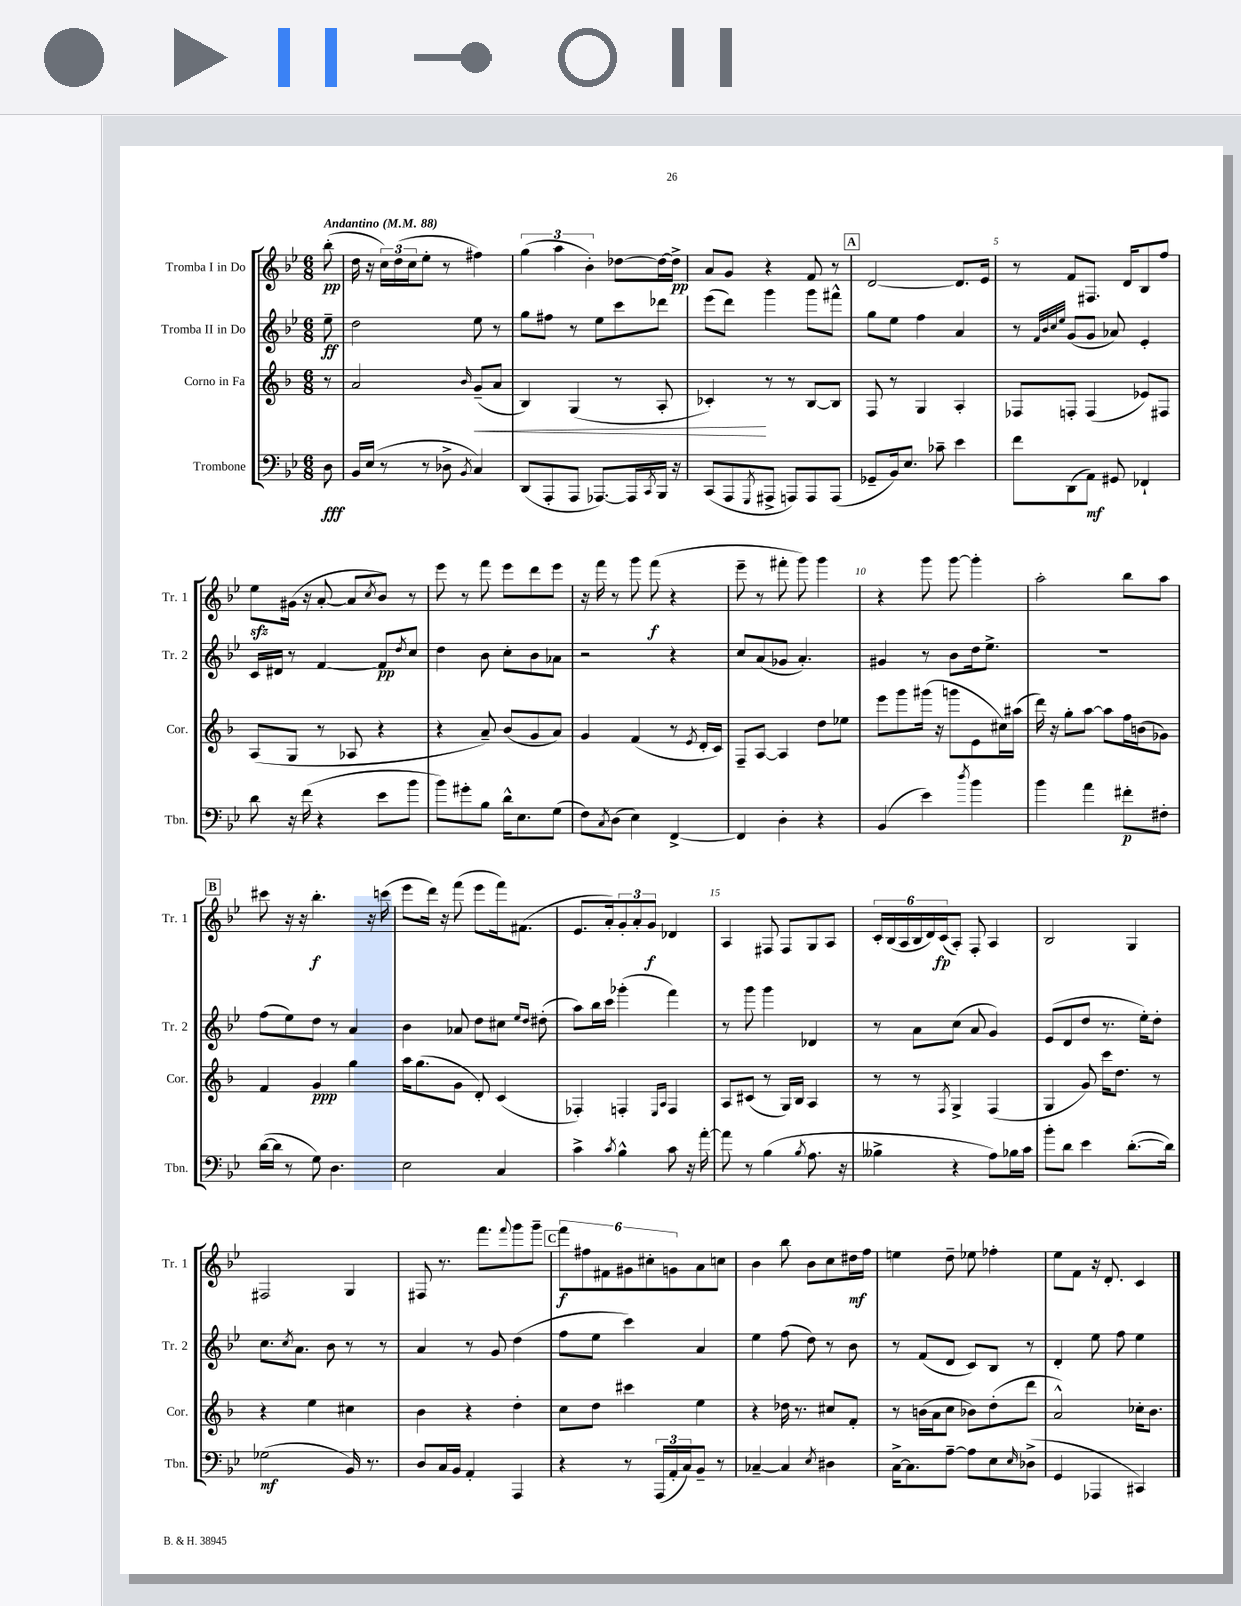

**kern	**dynam	**kern	**dynam	**kern	**dynam	**kern	**dynam
*part4	*part4	*part3	*part3	*part2	*part2	*part1	*part1
*staff4	*staff4	*staff3	*staff3	*staff2	*staff2	*staff1	*staff1
*I"Trombone	*	*I"Corno in Fa	*	*I"Tromba II in Do	*	*I"Tromba I in Do	*
*I'Tbn.	*	*I'Cor.	*	*I'Tr. 2	*	*I'Tr. 1	*
*clefF4	*	*clefG2	*	*clefG2	*	*clefG2	*
*k[b-e-]	*	*k[b-]	*	*k[b-e-]	*	*k[b-e-]	*
*M6/8	*	*M6/8	*	*M6/8	*	*M6/8	*
*MM88	*	*MM88	*	*MM88	*	*MM88	*
=	=	=	=	=	=	=	=
!	!	!	!	!	!	!LO:TX:a:B:t=Andantino	!
8D\	fff	8r	.	8ee-~\	ff	(8bb-'\	pp
=1	=1	=1	=1	=1	=1	=1	=1
16BB-/LL	.	2a/	.	2dd\	.	16dd\	.
(16E-/JJ	.	.	.	.	.	16r	.
8r	.	.	.	.	.	24cc\LL)	.
.	.	.	.	.	.	(24dd\	.
.	.	.	.	.	.	24cc\J	.
8r	.	.	.	.	.	8ee-'\J	.
8D-X^\	.	.	.	.	.	8r	.
8qBB-/	.	16qqb-/	.	.	.	.	.
!	!	!	!LO:HP:b	!	!	!	!
4C/)	.	(8g~/L	<	8ee-\	.	4ff#X\)	.
.	.	8a/J	.	8r	.	.	.
=2	=2	=2	=2	=2	=2	=2	=2
(8DD/L	.	4B-/)	.	8gg\L	.	(6gg\	.
8AAA'/	.	.	.	8ff#X\J	.	.	.
.	.	.	.	.	.	6aa\	.
8AAA/J	.	(4G/	.	8r	.	.	.
.	.	.	.	.	.	6b-'\)	.
[8.AAA-X/L)	.	.	.	8ee-\L	.	.	.
.	.	8r	.	8ccc\	.	[8dd-X\L	.
16AAA-/L]	.	.	.	.	.	.	.
8qCC/	.	.	.	.	.	.	.
16BBB-/JJ	.	8A'/	.	8ddd-X\J	.	16dd-\L_	.
16r	.	.	.	.	.	16dd-^\JJ]	pp
=3	=3	=3	=3	=3	=3	=3	=3
(8CC/L	.	4c-X'/)	.	(8eee-\L	.	8a/L	.
8AAA/	.	.	.	8ddd\J)	.	8g/J	.
8qGGG/	.	.	.	.	.	.	.
8AAA#X^/J	.	8r	[	4ggg\	.	4r	.
8AAAn/L)	.	8r	.	.	.	.	.
8AAA/	.	[8B-/L	.	8ggg\L	.	8f/	.
(8AAA/J	.	8B-/J]	.	8fff#X^^\J	.	8r	.
!!LO:REH:place=s1:t=A
=4	=4	=4	=4	=4	=4	=4	=4
8GG-X~/L	.	8F/	.	8gg\L	.	[2d/	.
16BB-/k)	.	8r	.	8ee-\J	.	.	.
8.E-/J	.	.	.	.	.	.	.
.	.	4G/	.	4ff\	.	.	.
8c-X~\	.	.	.	.	.	.	.
4e-\	.	4A'/	.	4a/	.	8.d/L]	.
.	.	.	.	.	.	16e-/Jk	.
=5	=5	=5	=5	=5	=5	=5	=5
8f\L	.	8F-X/L	.	8r	.	8r	.
.	.	.	.	32qqf/LLL	.	.	.
.	.	.	.	32qqb-/	.	.	.
.	.	.	.	32qqcc/	.	.	.
.	.	.	.	32qqee-/JJJ	.	.	.
(8DD\	.	8Fn'/J	.	(8g/L	.	8f/L	.
8AA\J)	mf	(4F/	.	8g/J	.	8.F#X/J	.
8GG#X/	.	.	.	8a-X/)	.	.	.
.	.	.	.	.	.	16d/KL	.
4FF-X`/	.	8e-X/L)	.	4e-'/	.	8B-/	.
.	.	8F#X/J	.	.	.	8ff/J	.
!!LO:LB:g=z
=6	=6	=6	=6	=6	=6	=6	=6
8d\	.	(8A/L	.	16c/LL	.	8ee-zz\L	.
.	.	.	.	16d#X/JJ	.	.	.
16r	.	8G/J	.	8r	.	(16g#X\Jk	.
(16f\	.	.	.	.	.	16r	.
4r	.	8r	.	[4f/	.	[8a'/	.
.	.	8A-X/	.	.	.	8a/L]	.
.	.	.	.	.	.	8qcc/	.
8e-\L	.	4r	.	8f/L]	pp	8b-/J)	.
.	.	.	.	8qdd/	.	.	.
8b-\J	.	.	.	8cc/J	.	8r	.
=7	=7	=7	=7	=7	=7	=7	=7
8b-\L)	.	4r	.	4dd\	.	8eee-\	.
8g#X'\	.	.	.	.	.	8r	.
8B-\J	.	8a~/)	.	8b-\	.	8fff\	.
16d^^\KL	.	(8b-/L	.	8cc'\L	.	8eee-\L	.
8.E-\	.	.	.	.	.	.	.
.	.	8g/	.	8b-\	.	8ddd\	.
(8G\J	.	8a/J)	.	8a-X\J	.	8eee-\J	.
=8	=8	=8	=8	=8	=8	=8	=8
8F\L)	.	4g/	.	2r	.	16r	.
.	.	.	.	.	.	16fff\	.
8qC/	.	.	.	.	.	.	.
(8D\J	.	.	.	.	.	8r	.
4E-\)	.	(4f/	.	.	.	8ggg\	.
.	.	.	.	.	.	(8fff\	f
[4FF^/	.	8r	.	4r	.	4r	.
.	.	8qe/	.	.	.	.	.
.	.	16d'/LL	.	.	.	.	.
.	.	16c/JJ)	.	.	.	.	.
=9	=9	=9	=9	=9	=9	=9	=9
4FF/]	.	8F~/L	.	8cc/L	.	8eee-~\	.
.	.	[8A/J	.	(8a/	.	8r	.
4D'\	.	4A/]	.	8g-X/J	.	8fff#X'\	.
.	.	.	.	4.a'/)	.	8ggg\)	.
4r	.	8dd\L	.	.	.	4ggg\	.
.	.	8ee-X\J	.	.	.	.	.
=10	=10	=10	=10	=10	=10	=10	=10
(4BB-/	.	8eee\L	.	4g#X/	.	4r	.
.	.	8ggg\	.	.	.	.	.
4e-\)	.	(16ggg#X\Jk	.	8r	.	8ggg\	.
.	.	16r	.	.	.	.	.
.	.	8gggn\L	.	8b-\L	.	[8ggg\	.
8qdd/	.	.	.	.	.	.	.
4b-\	.	8e\	.	16dd\k	.	4ggg'\]	.
.	.	.	.	8.ee-^\J	.	.	.
.	.	16cc#X\L)	.	.	.	.	.
.	.	(16aa#X\JJ	.	.	.	.	.
=11	=11	=11	=11	=11	=11	=11	=11
4b-\	.	16ddd\)	.	2.r	.	2aa'\	.
.	.	16r	.	.	.	.	.
.	.	8gg'\L	.	.	.	.	.
4a\	.	[8aa\J	.	.	.	.	.
.	.	8aa\L]	.	.	.	.	.
8f#X'\L	p	16ff\L	.	.	.	8bb-\L	.
.	.	(16bn\J	.	.	.	.	.
8F#X'\J	.	8g-X\J)	.	.	.	8aa\J	.
!!LO:LB:g=z
!!LO:REH:place=s1:t=B
=12	=12	=12	=12	=12	=12	=12	=12
([16d\LL	.	4f/	.	(8ff\L	.	8ccc#X\	.
16d\JJ]	.	.	.	.	.	.	.
8r	.	.	.	8ee-\)	.	16r	.
.	.	.	.	.	.	16r	.
8G\)	.	4g/	ppp	8dd\J	.	4.bb-'\	f
4.D\	.	.	.	8r	.	.	.
.	.	4gg\	.	4a/	.	.	.
.	.	.	.	.	.	16r	.
.	.	.	.	.	.	(16cccn\	.
=13	=13	=13	=13	=13	=13	=13	=13
2E-\	.	16aa\KL	.	4b-\	.	8eee-\L	.
.	.	(8.gg\	.	.	.	.	.
.	.	.	.	.	.	16ddd\Jk)	.
.	.	.	.	.	.	16r	.
.	.	8g\J	.	8a-X/	.	(8fff\	.
.	.	8d'/)	.	8dd\L	.	8eee-\L	.
4C/	.	(4c/	.	8cc#X\J	.	16fff\k)	.
.	.	.	.	.	.	(8.f#X\J	.
.	.	.	.	16qqee-/LL	.	.	.
.	.	.	.	16qqdd/JJ	.	.	.
.	.	.	.	(8dd#X'\	.	.	.
=14	=14	=14	=14	=14	=14	=14	=14
4c^\	.	4F-X'/)	.	8aa\L)	.	8.e-/L	.
.	.	.	.	16bb-\L	.	.	.
.	.	.	.	16ccc\JJ	.	16a'/k)	.
8qc/	.	.	.	.	.	.	.
4B-^^\	.	4Fn'/	.	(4ggg-X'\	.	12g'/	.
.	.	.	.	.	.	12a'/	.
.	.	.	.	.	.	12g/J	f
.	.	16qqE/LL	.	.	.	.	.
.	.	16qqA/JJ	.	.	.	.	.
8c\	.	4F/	.	4fff\)	.	4d-X/	.
16r	.	.	.	.	.	.	.
[16a'\	.	.	.	.	.	.	.
=15	=15	=15	=15	=15	=15	=15	=15
8a\]	.	8A/L	.	8r	.	4A/	.
8r	.	(8c#X/J	.	8ggg\	.	.	.
(4B-\	.	8r	.	4ggg\	.	8F#X/	.
.	.	16G/LL)	.	.	.	8F#/L	.
.	.	16B-/JJ	.	.	.	.	.
8qB-/	.	.	.	.	.	.	.
8.A\	.	4A/	.	4d-X/	.	8G/	.
.	.	.	.	.	.	8A/J	.
16r	.	.	.	.	.	.	.
=16	=16	=16	=16	=16	=16	=16	=16
4B--X^\	.	8r	.	8r	.	24c'/LL	.
.	.	.	.	.	.	(24B-/	.
.	.	.	.	.	.	24A/	.
.	.	8r	.	8a\L	.	24B-/	.
.	.	.	.	.	.	24d/)	.
.	.	.	.	.	.	(24c/J	fp
.	.	8qF/	.	.	.	.	.
4r	.	4G^/	.	(8cc\J	.	8A'/J)	.
.	.	.	.	8a/	.	8F'/	.
8A\L)	.	(4F/	.	4g/)	.	4A/	.
16B-X\L	.	.	.	.	.	.	.
16c\JJ	.	.	.	.	.	.	.
=17	=17	=17	=17	=17	=17	=17	=17
8b-'\L	.	4G/	.	(8e-/L	.	2B-/	.
8d\J	.	.	.	8d/	.	.	.
4e-\	.	8g/)	.	8dd/J	.	.	.
.	.	16ccc\KL	.	8.r	.	.	.
.	.	8.dd\J	.	.	.	.	.
([8.d'\L	.	.	.	.	.	4G/	.
.	.	.	.	16ee-'\KL)	.	.	.
.	.	8r	.	8dd'\J	.	.	.
16d\Jk])	.	.	.	.	.	.	.
!!LO:LB:g=z
=18	=18	=18	=18	=18	=18	=18	=18
(2G-X\	mf	4r	.	8.cc\L	.	2F#X/	.
.	.	.	.	8qcc/	.	.	.
.	.	.	.	8.a\J	.	.	.
.	.	4ee\	.	.	.	.	.
.	.	.	.	8b-\	.	.	.
16BB-/)	.	4cc#X\	.	8r	.	4G/	.
8.r	.	.	.	.	.	.	.
.	.	.	.	8r	.	.	.
=19	=19	=19	=19	=19	=19	=19	=19
8D/L	.	4b-\	.	4a/	.	8F#X/	.
16C/L	.	.	.	.	.	8.r	.
16BB-/JJ	.	.	.	.	.	.	.
4AA'/	.	4r	.	8r	.	.	.
.	.	.	.	.	.	8.fff\L	.
.	.	.	.	8g/	.	.	.
.	.	.	.	.	.	8qqfff/	.
4AAA/	.	4dd'\	.	(4dd\	.	8ggg\	.
.	.	.	.	.	.	8ggg~\J	.
!!LO:REH:place=s1:t=C
=20	=20	=20	=20	=20	=20	=20	=20
4r	.	8cc\L	.	8ff\L	.	12fff\L	f
.	.	.	.	.	.	12ff#X\	.
.	.	8dd\J	.	8ee-\J	.	.	.
.	.	.	.	.	.	12f#X\	.
8r	.	4ccc#X\	.	4ccc\)	.	12g#X\	.
.	.	.	.	.	.	12cc#X'\	.
(24AAA/LL	.	.	.	.	.	.	.
24AA'/	.	.	.	.	.	12gn\	.
24C/J)	.	.	.	.	.	.	.
8BB-~/J	.	4ee\	.	4a/	.	8a\	.
8r	.	.	.	.	.	8ccn\J	.
=21	=21	=21	=21	=21	=21	=21	=21
[4C-X~/	.	4r	.	4ee-\	.	4b-\	.
4C-/]	.	16dd-X\	.	(8ff\	.	8bb-\	.
.	.	8.r	.	.	.	.	.
.	.	.	.	8dd\)	.	8b-\L	.
8qE-/	.	.	.	.	.	.	.
4D#X\	.	8cc#X/L	.	8r	.	8cc\	.
.	.	8f'/J	.	8b-\	.	16dd#X\L	mf
.	.	.	.	.	.	16ff\JJ	.
=22	=22	=22	=22	=22	=22	=22	=22
[16C^\KL	.	8r	.	8r	.	4een\	.
8.C\]	.	.	.	.	.	.	.
.	.	(16bn\LL	.	(8f/L	.	.	.
.	.	16a\J	.	.	.	.	.
[8A~\J	.	8cc\J	.	8d/J	.	8dd~\	.
8A\L]	.	8b-X\L)	.	8c/L)	.	8ee-X\	.
8E-\	.	(8dd'\	.	8B-/J	.	4ff-X'\	.
16qqE-/	.	.	.	.	.	.	.
(8D-X^\J	.	8ddd\J	.	8r	.	.	.
=23	=23	=23	=23	=23	=23	=23	=23
4GG/	.	2a^^/)	.	4d'/	.	8ee-\L	.
.	.	.	.	.	.	8f\J	.
4AAA-X/	.	.	.	8ee-\	.	16r	.
.	.	.	.	.	.	8.d'/	.
.	.	.	.	8ff\	.	.	.
4CC#X/)	.	16cc-X'\KL	.	4ee-\	.	4c/	.
.	.	8.b-\J	.	.	.	.	.
==	==	==	==	==	==	==	==
*-	*-	*-	*-	*-	*-	*-	*-
